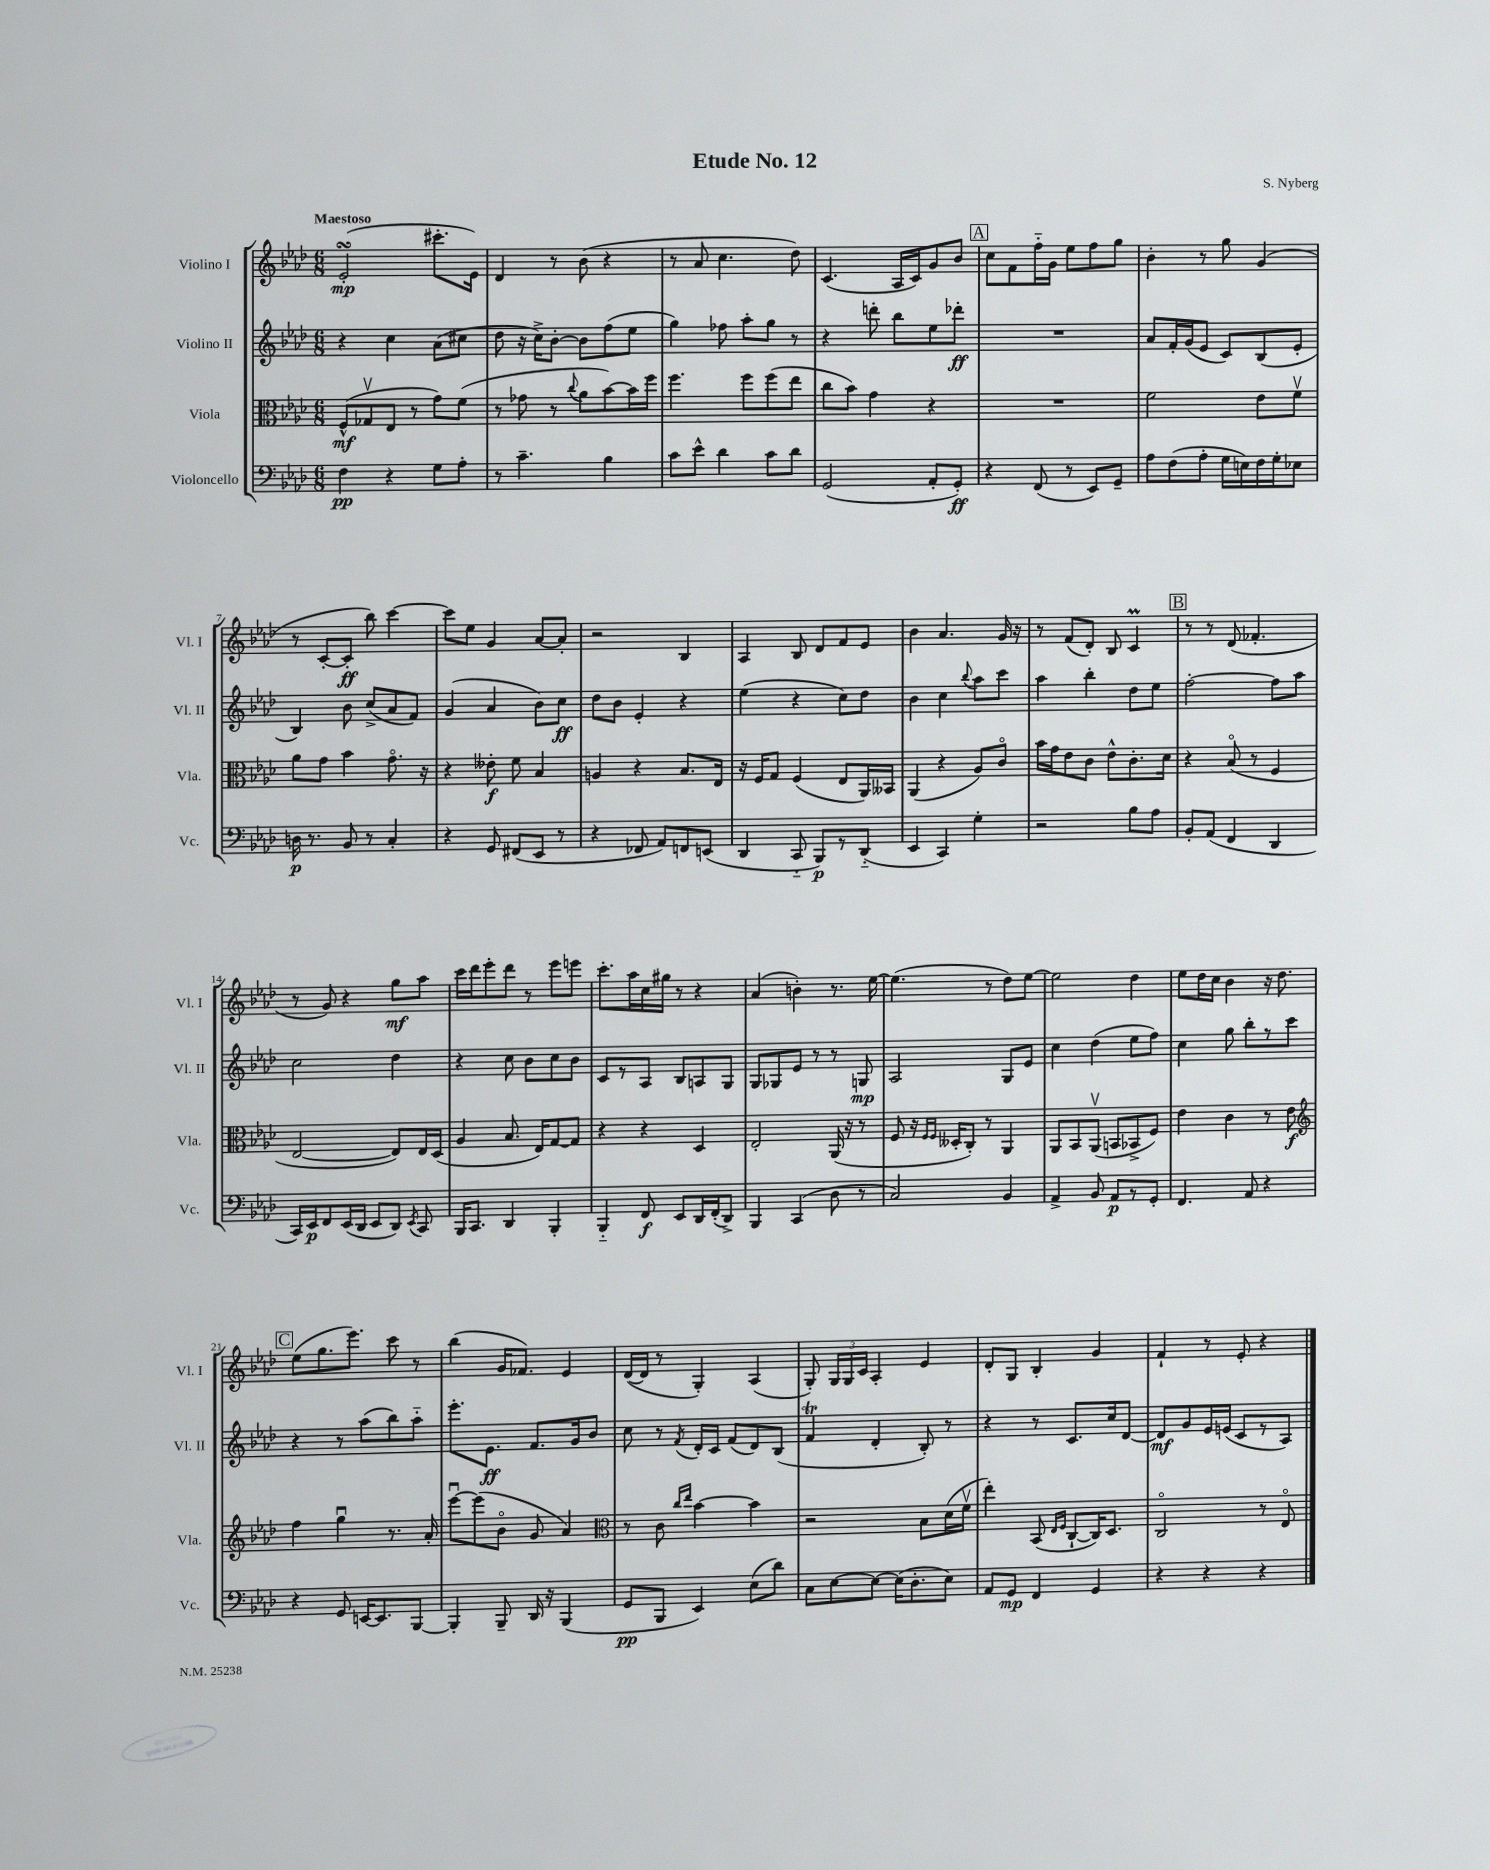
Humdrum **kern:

**kern	**dynam	**kern	**dynam	**kern	**dynam	**kern	**dynam
*part4	*part4	*part3	*part3	*part2	*part2	*part1	*part1
*staff4	*staff4	*staff3	*staff3	*staff2	*staff2	*staff1	*staff1
*I"Violoncello	*	*I"Viola	*	*I"Violino II	*	*I"Violino I	*
*I'Vc.	*	*I'Vla.	*	*I'Vl. II	*	*I'Vl. I	*
*clefF4	*	*clefC3	*	*clefG2	*	*clefG2	*
*k[b-e-a-d-]	*	*k[b-e-a-d-]	*	*k[b-e-a-d-]	*	*k[b-e-a-d-]	*
*M6/8	*	*M6/8	*	*M6/8	*	*M6/8	*
=1	=1	=1	=1	=1	=1	=1	=1
!	!	!	!	!	!	!LO:TX:a:B:t=Maestoso	!
4F\	pp	(8F^^/L	mf	4r	.	(2e-sSSS'/	mp
.	.	8G-Xv/	.	.	.	.	.
4r	.	8E-/J	.	4cc\	.	.	.
.	.	8r	.	.	.	.	.
8G\L	.	8g\L)	.	(8a-\L	.	8.ccc#X'\L	.
8A-'\J	.	(8f\J	.	8cc#X\J	.	.	.
.	.	.	.	.	.	16e-\Jk)	.
=2	=2	=2	=2	=2	=2	=2	=2
8r	.	8r	.	8dd-\	.	4d-/	.
4.c~\	.	8g-X\	.	16r	.	.	.
.	.	.	.	16cc^\KL)	.	.	.
.	.	8r	.	[8b-'\J	.	8r	.
.	.	8qqcc/	.	.	.	.	.
.	.	8a-\L	.	8b-\L]	.	(8b-\	.
4B-\	.	[8b-\)	.	(8ff\	.	4r	.
.	.	16b-\L]	.	8ee-\J	.	.	.
.	.	16ff\JJ	.	.	.	.	.
=3	=3	=3	=3	=3	=3	=3	=3
8c\L	.	4.ff\	.	4gg\)	.	8r	.
8e-^^\J	.	.	.	.	.	8a-/	.
4d-\	.	.	.	8ff-X\	.	4.cc\	.
.	.	8ff\L	.	8aa-'\L	.	.	.
8c\L	.	(8ff\	.	8gg\J	.	.	.
8d-\J	.	8ee-\J	.	8r	.	8dd-\)	.
=4	=4	=4	=4	=4	=4	=4	=4
(2GG/	.	8cc\L	.	4r	.	(4.c/	.
.	.	8b-\J)	.	.	.	.	.
.	.	4g\	.	8dddn'\	.	.	.
.	.	.	.	8bb-\L	.	16A-/LL	.
.	.	.	.	.	.	16c/J)	.
8AA-'/L	.	4r	.	8ee-\	.	8g/	.
8GG'/J)	ff	.	.	8ddd-X'\J	ff	8b-/J	.
!!LO:REH:place=s1:t=A
=5	=5	=5	=5	=5	=5	=5	=5
4r	.	2.r	.	2.r	.	8cc\L	.
.	.	.	.	.	.	8f\	.
(8FF/	.	.	.	.	.	16ff\L	.
.	.	.	.	.	.	16g\JJ	.
8r	.	.	.	.	.	8ee-\L	.
8EE-/L)	.	.	.	.	.	8ff\	.
8GG~/J	.	.	.	.	.	8gg\J	.
=6	=6	=6	=6	=6	=6	=6	=6
8A-\L	.	2f\	.	8a-/L	.	4b-'\	.
(8F\	.	.	.	16f'/L	.	.	.
.	.	.	.	(16g/J	.	.	.
8A-'\J	.	.	.	8e-/J	.	8r	.
16G\LL	.	.	.	8c/L)	.	8gg\	.
16En\)	.	.	.	.	.	.	.
16F\	.	8e-\L	.	(8B-/	.	(4g/	.
16G'\J	.	.	.	.	.	.	.
8E-X\J	.	8fv\J	.	8e-'/J	.	.	.
!!LO:LB:g=z
=7	=7	=7	=7	=7	=7	=7	=7
16Dn\	p	8a-\L	.	4B-/)	.	8r	.
8.r	.	.	.	.	.	.	.
.	.	8g\J	.	.	.	[8c'/L	.
8BB-/	.	4b-\	.	8b-\	.	8c'/J]	ff
8r	.	.	.	(8cc^/L	.	8bb-\)	.
4C'/	.	8.g\	.	8a-/	.	[4ccc\	.
.	.	.	.	8f/J)	.	.	.
.	.	16r	.	.	.	.	.
=8	=8	=8	=8	=8	=8	=8	=8
4r	.	4r	.	(4g/	.	8ccc\L]	.
.	.	.	.	.	.	8ee-\J	.
8GG/	.	8e--X'\	f	4a-/	.	4g/	.
(8FF#X/L	.	8f\	.	.	.	.	.
8EE-/J	.	4B-/	.	8b-\L)	.	[8a-/L	.
8r	.	.	.	8cc\J	ff	8a-'/J]	.
=9	=9	=9	=9	=9	=9	=9	=9
4r	.	4An/	.	8dd-\L	.	2r	.
.	.	.	.	8b-\J	.	.	.
8FF-X/	.	4r	.	4e-'/	.	.	.
8AA-/L)	.	.	.	.	.	.	.
8FFn/	.	8.B-/L	.	4r	.	4B-/	.
(8EEn/J	.	.	.	.	.	.	.
.	.	16E-/Jk	.	.	.	.	.
=10	=10	=10	=10	=10	=10	=10	=10
4DD-/	.	16r	.	(4ee-\	.	4A-/	.
.	.	16F/KL	.	.	.	.	.
.	.	8G/J	.	.	.	.	.
8CC/	.	(4F/	.	4r	.	8B-/	.
8BBB-/L)	p	.	.	.	.	8d-/L	.
8r	.	8E-/L	.	8cc\L)	.	8f/	.
(8DD-/J	.	16AA-/L)	.	8dd-\J	.	8e-/J	.
.	.	16BB--X/JJ	.	.	.	.	.
=11	=11	=11	=11	=11	=11	=11	=11
4EE-/	.	(4AA-/	.	4b-\	.	4b-\	.
4CC/)	.	4r	.	4cc\	.	4.a-/	.
.	.	.	.	8qqbb-/	.	.	.
4G'\	.	8A-/L)	.	8aa-\L	.	.	.
.	.	8c/J	.	8ccc\J	.	16g/	.
.	.	.	.	.	.	16r	.
=12	=12	=12	=12	=12	=12	=12	=12
2r	.	16b-\LL	.	4aa-\	.	8r	.
.	.	16g\J	.	.	.	.	.
.	.	8e-\	.	.	.	(8f/L	.
.	.	8c\J	.	4bb-'\	.	8d-'/J)	.
.	.	8e-^^\L	.	.	.	8B-/	.
8B-\L	.	8.c'\	.	8dd-\L	.	4cm/	.
8A-\J	.	.	.	8ee-\J	.	.	.
.	.	16d-\Jk	.	.	.	.	.
!!LO:REH:place=s1:t=B
=13	=13	=13	=13	=13	=13	=13	=13
8BB-'/L	.	4r	.	[2ff'\	.	8r	.
(8AA-/J	.	.	.	.	.	8r	.
4FF/	.	(8B-/	.	.	.	(8d-/	.
.	.	8r	.	.	.	4.f-X'/	.
4DD-/	.	4F/	.	8ff\L]	.	.	.
.	.	.	.	8aa-\J	.	.	.
!!LO:LB:g=z
=14	=14	=14	=14	=14	=14	=14	=14
16CC/LL)	.	[2E-/	.	2cc\	.	8r	.
16EE-/J	p	.	.	.	.	.	.
8FF/	.	.	.	.	.	8g/)	.
(16EE-/L	.	.	.	.	.	4r	.
16DD-/JJ	.	.	.	.	.	.	.
8EE-/L	.	.	.	.	.	.	.
8DD-/J)	.	8E-/L])	.	4dd-\	.	8gg\L	mf
8qEE-/	.	.	.	.	.	.	.
8CC/	.	16E-/L	.	.	.	8aa-\J	.
.	.	(16D-/JJ	.	.	.	.	.
=15	=15	=15	=15	=15	=15	=15	=15
16BBB-/KL	.	4A-/	.	4r	.	16ccc\LL	.
8.CC/J	.	.	.	.	.	16ddd-\J	.
.	.	.	.	.	.	8eee-'\	.
4DD-/	.	8.B-/	.	8cc\	.	8ddd-\J	.
.	.	.	.	8b-\L	.	8r	.
.	.	16E-/KL)	.	.	.	.	.
4BBB-'/	.	[8G/	.	8cc\	.	8eee-\L	.
.	.	8G/J]	.	8b-\J	.	8eeen\J	.
=16	=16	=16	=16	=16	=16	=16	=16
4BBB-/	.	4r	.	8c/L	.	8.ccc'\L	.
.	.	.	.	8r	.	.	.
.	.	.	.	.	.	16aa-\L	.
8FF/	f	4r	.	8A-/J	.	16cc\	.
.	.	.	.	.	.	16gg#X\JJ	.
8EE-/L	.	.	.	8B-/L	.	8r	.
16DD-/L	.	4D-/	.	8An/	.	4r	.
(16FF'/J	.	.	.	.	.	.	.
8DD-^/J)	.	.	.	8G/J	.	.	.
=17	=17	=17	=17	=17	=17	=17	=17
4BBB-/	.	2E-'/	.	8G/L	.	(4a-/	.
.	.	.	.	8G-X/	.	.	.
(4CC/	.	.	.	8e-/J	.	4bn'\)	.
.	.	.	.	8r	.	.	.
8D-\	.	(16AA-/	.	8r	.	8.r	.
.	.	16r	.	.	.	.	.
8r	.	8r	.	8Gn/	mp	.	.
.	.	.	.	.	.	[16ee-\	.
=18	=18	=18	=18	=18	=18	=18	=18
2C/)	.	8F/	.	2A-/	.	(4.ee-\]	.
.	.	16r	.	.	.	.	.
.	.	16qqF/LL	.	.	.	.	.
.	.	16qqF/JJ	.	.	.	.	.
.	.	16D--X'/KL	.	.	.	.	.
.	.	8C'/J)	.	.	.	.	.
.	.	8r	.	.	.	8r	.
4BB-/	.	4AA-/	.	8G/L	.	8dd-\L)	.
.	.	.	.	8e-/J	.	[8ee-\J	.
=19	=19	=19	=19	=19	=19	=19	=19
4AA-^/	.	8AA-/L	.	4cc\	.	2ee-\]	.
.	.	8BB-/	.	.	.	.	.
8BB-/	.	(8AA-v/J	.	(4dd-\	.	.	.
8AA-/L	p	8BBn/L	.	.	.	.	.
8r	.	8BB-X^/	.	8ee-\L	.	4dd-\	.
8GG'/J	.	8F/J)	.	8ff\J)	.	.	.
=20	=20	=20	=20	=20	=20	=20	=20
4.FF/	.	4e-\	.	4cc\	.	8ee-\L	.
.	.	.	.	.	.	16dd-\L	.
.	.	.	.	.	.	16cc\JJ	.
.	.	4c\	.	8gg\	.	4b-\	.
8AA-/	.	.	.	8bb-'\L	.	.	.
4r	.	8r	.	8r	.	16r	.
.	.	.	.	.	.	8.dd-\	.
.	.	8e-\	f	8ccc\J	.	.	.
!!LO:LB:g=z
!!LO:REH:place=s1:t=C
=21	=21	=21	=21	=21	=21	=21	=21
*	*	*clefG2	*	*	*	*	*
4r	.	4ff\	.	4r	.	(8ee-\L	.
.	.	.	.	.	.	8.gg\	.
8GG/	.	4ggu\	.	8r	.	.	.
.	.	.	.	.	.	8.eee-\J)	.
[16EEn/KL	.	.	.	(8aa-\L	.	.	.
8.EE/]	.	.	.	.	.	.	.
.	.	8.r	.	8bb-\)	.	8ccc\	.
[8BBB-/J	.	.	.	8aa-\J	.	8r	.
.	.	16a-'/	.	.	.	.	.
=22	=22	=22	=22	=22	=22	=22	=22
4BBB-'/]	.	[8eee-u\L	.	8.eee-'\L	.	(4bb-\	.
.	.	(8eee-\]	.	.	.	.	.
.	.	.	.	8.e-\J	ff	.	.
8BBB-~/	.	8b-\J	.	.	.	16g/KL	.
.	.	.	.	.	.	8.f-X/J)	.
16DD-/	.	8g/	.	8.f/L	.	.	.
16r	.	.	.	.	.	.	.
(4BBB-/	.	4a-/)	.	.	.	4e-/	.
.	.	.	.	16g/k	.	.	.
.	.	.	.	8b-/J	.	.	.
=23	=23	=23	=23	=23	=23	=23	=23
*	*	*clefC3	*	*	*	*	*
8GG/L	pp	8r	.	8cc\	.	([16d-/LL	.
.	.	.	.	.	.	16d-/JJ]	.
8BBB-/J	.	8c\	.	8r	.	8r	.
.	.	16qqcc/LL	.	.	.	.	.
.	.	16qqee-/JJ	.	8qf/	.	.	.
4EE-/)	.	[4b-\	.	16d-'/LL	.	4G'/)	.
.	.	.	.	16c/JJ	.	.	.
.	.	.	.	(8f/L	.	.	.
(8E-\L	.	4b-\]	.	8d-/)	.	(4A-/	.
8d-\J)	.	.	.	(8B-/J	.	.	.
=24	=24	=24	=24	=24	=24	=24	=24
8C\L	.	2r	.	4fT/	.	8G'/)	.
[8E-\	.	.	.	.	.	24G/LL	.
.	.	.	.	.	.	24G/	.
.	.	.	.	.	.	24c/JJ	.
8E-\J_	.	.	.	4d-'/	.	4A-'/	.
(16E-\KL]	.	.	.	.	.	.	.
8.D-'\	.	.	.	.	.	.	.
.	.	8B-\L	.	8B-'/)	.	4e-/	.
8E-\J)	.	(16d-\L	.	8r	.	.	.
.	.	16fv\JJ	.	.	.	.	.
=25	=25	=25	=25	=25	=25	=25	=25
8AA-/L	.	4ee-'\)	.	4r	.	8d-'/L	.
8GG/J	mp	.	.	.	.	8G/J	.
4FF/	.	(8BB-/	.	8r	.	4B-'/	.
.	.	16qqE-/LL	.	.	.	.	.
.	.	16qqF/JJ	.	.	.	.	.
.	.	[8C`/L	.	8.c/L	.	.	.
4GG/	.	16C/K])	.	.	.	4g/	.
.	.	8.D-/J	.	16cc/k	.	.	.
.	.	.	.	[8d-/J	.	.	.
=26	=26	=26	=26	=26	=26	=26	=26
4r	.	2C/	.	8d-/L]	mf	4f`/	.
.	.	.	.	8g/	.	.	.
4r	.	.	.	16e-/L	.	8r	.
.	.	.	.	(16en/JJ	.	.	.
.	.	.	.	8c/L	.	8e-'/	.
4r	.	8r	.	8r	.	4r	.
.	.	8E-/	.	8A-/J)	.	.	.
==	==	==	==	==	==	==	==
*-	*-	*-	*-	*-	*-	*-	*-
